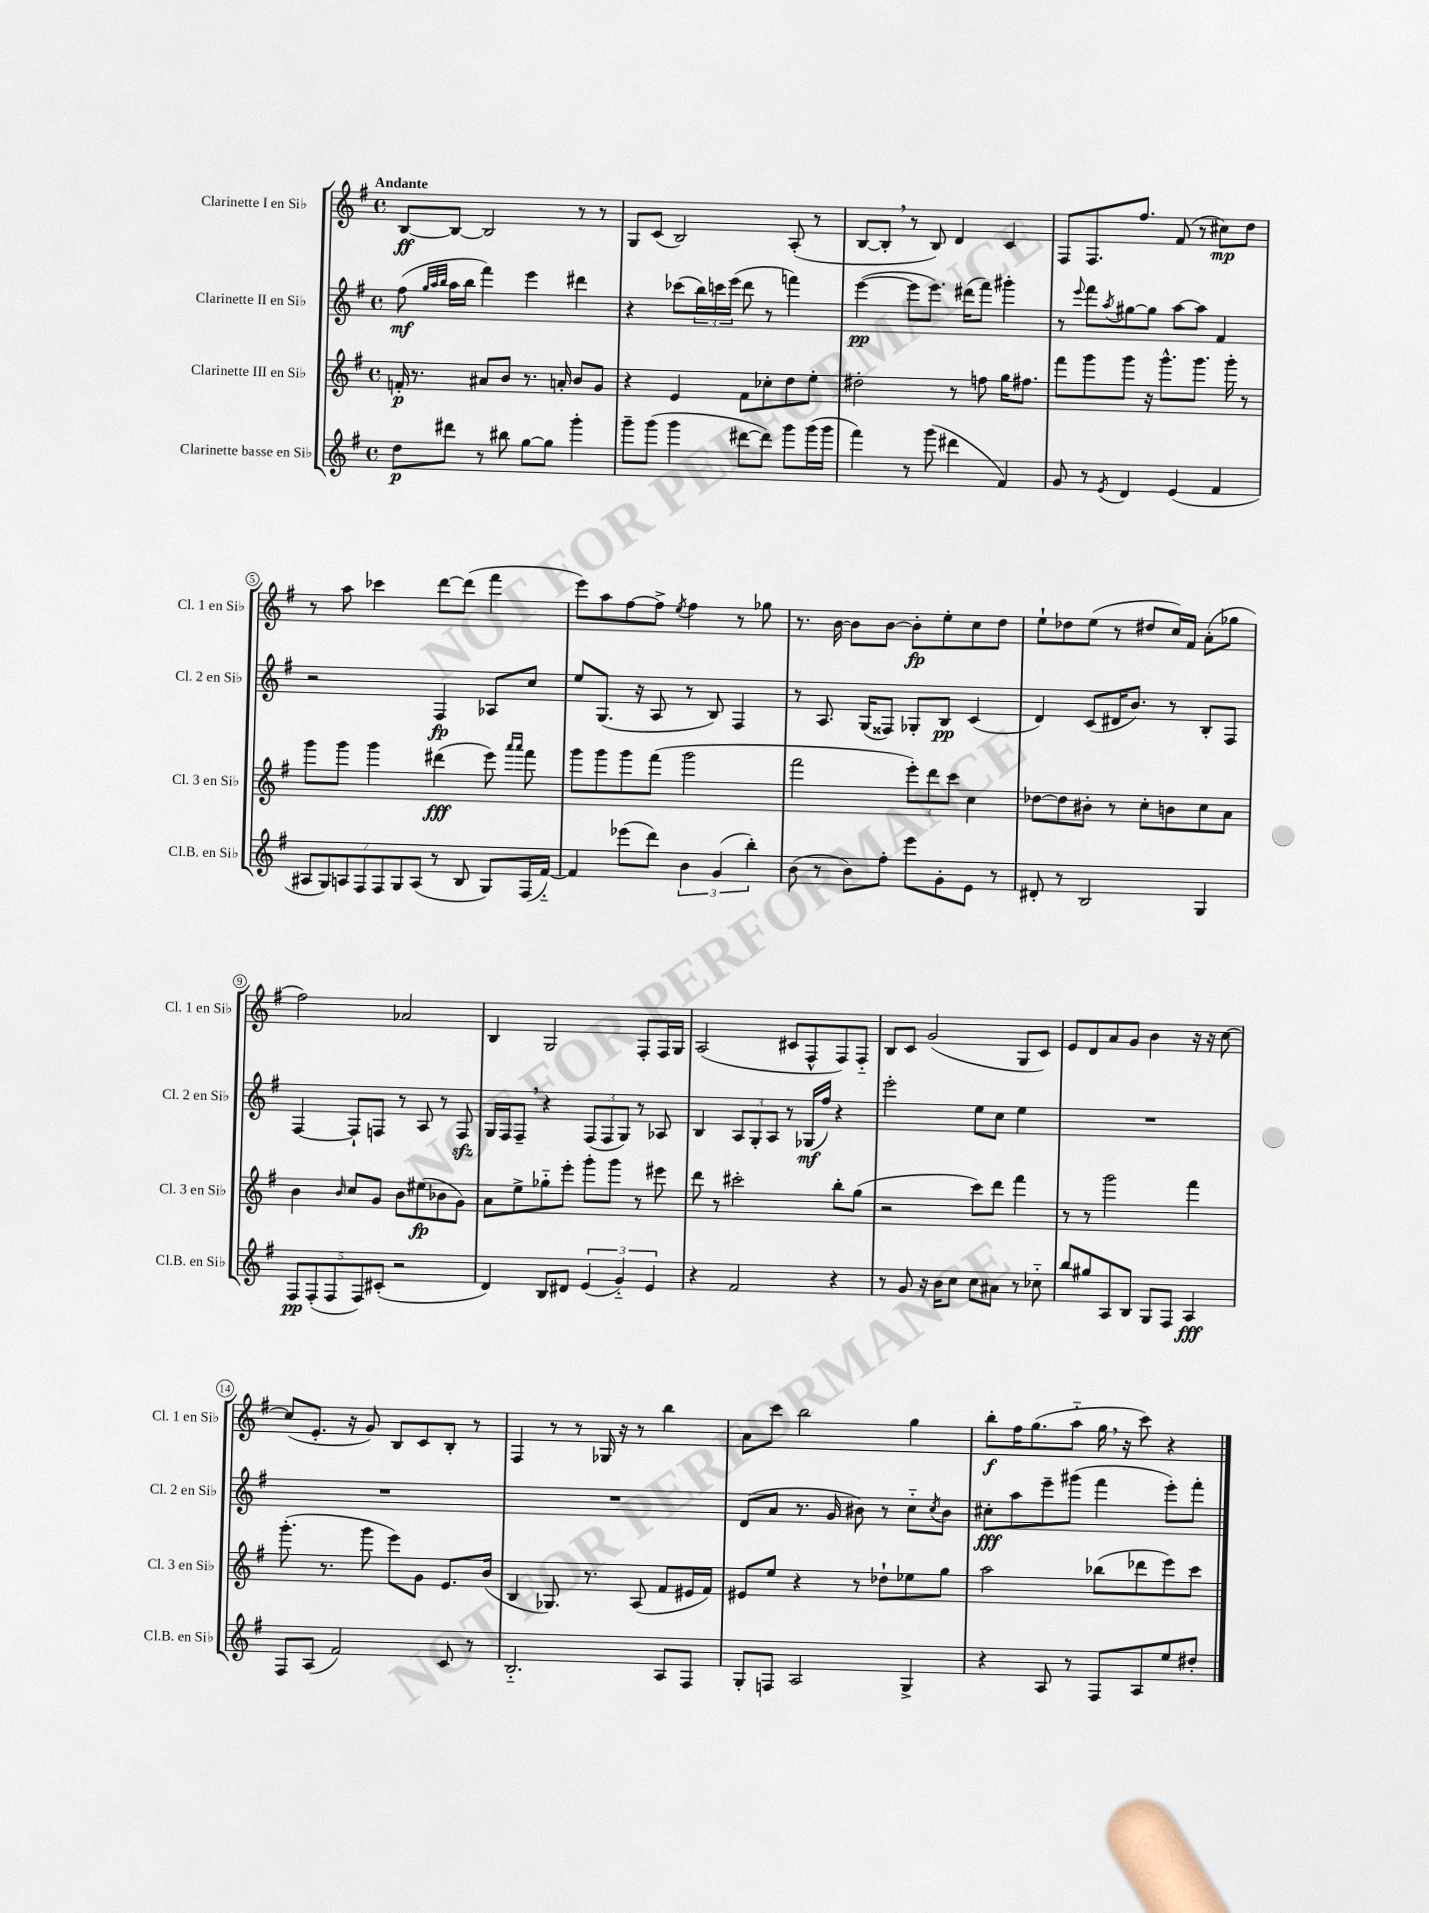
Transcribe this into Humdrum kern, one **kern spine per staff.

**kern	**kern	**kern	**kern
*staff4	*staff3	*staff2	*staff1
*clefG2	*clefG2	*clefG2	*clefG2
*k[f#]	*k[f#]	*k[f#]	*k[f#]
*M4/4	*M4/4	*M4/4	*M4/4
*met(c)	*met(c)	*met(c)	*met(c)
8dd\L	16f'/	(8ff#\	[8B/L
.	8.r	.	.
.	.	32qqgg/LLL	.
.	.	32qqaa/	.
.	.	32qqbb/JJJ	.
8ddd#\J	.	16aa\LL	8B/_J
.	.	16bb\JJ	.
8r	8a#/L	4fff#\)	2B/]
8bb#\	8b/J	.	.
[8gg\L	8.r	4eee\	.
8gg\]J	.	.	.
.	16a'/	.	.
4ggg'\	8b/L	4ddd#\	8r
.	8g/J	.	8r
=	=	=	=
8ggg~\L	4r	4r	8G/L
(8ggg\J	.	.	(8c/J
4ggg\	4e/	(8ccc-\L	2B/)
.	.	24bb\L)	.
.	.	24ccc\	.
.	.	(24eee\JJ	.
[8ddd#\L	8f#\L	8ddd\	.
8ddd#\]J)	8cc-'\	8r	.
8ggg\L	8dd\	4fff\)	(8A'/
(16ggg\L	8ee'\J	.	8r
16ggg\JJ	.	.	.
=	=	=	=
4fff#\)	2dd#'\	([4eee\	[8B/L
.	.	.	8B'/]J
8r	.	8eee\]L	8r
(8ggg\	.	8.eee\J)	8B/)
4ddd#\	8r	.	4d/
.	.	(16ddd#\LK	.
.	8ff\	8fff#\J)	.
4f#/)	16gg\LK	4ggg#'\	4c/
.	8.ff#\J	.	.
=	=	=	=
8g/	8fff#\L	8r	8F#/L
.	.	8qqeee/	.
8r	8ggg\	8fff#\L	8.F#/
8qe/	.	8qaa/	.
4d/	8ggg\J	[8gg#\	.
.	.	.	8.ff#/J
.	16r	8gg#\]J	.
.	8.ggg^^\L	.	.
(4e/	.	[8aa\L	(8f#/
.	8.ggg\J	8aa\]J	8r
4f#/	.	4f#/	8cc#\L)
.	16ggg'\	.	.
.	8r	.	8dd\J
=	=	=	=
14A#/L	8ggg\L	2r	8r
14G/)	.	.	.
.	8ggg\J	.	8aa\
14A/	.	.	.
14F#/	.	.	.
.	4ggg\	.	4ccc-\
14F#/	.	.	.
14G/	.	.	.
(14A/J	.	.	.
8r	(4ddd#\	4F#/	[8ddd\L
8B/	.	.	(8ddd\]J
8G/L)	8eee\)	8A-/L	4fff#\
.	16qqaaa/LL	.	.
.	16qqaaa/JJ	.	.
(16F#/L	8fff#\	8cc/J	.
[16f#'~/JJ)	.	.	.
=	=	=	=
4f#/]	8ggg\L	8ee/L	8eee\L)
.	8ggg\	(8.G/J	8aa\
(8eee-\L	8ggg\	.	[8ff#\
.	.	16r	.
8ddd\J)	(8fff#\J	8A/	8ff#^\]J
.	.	.	8qee/
6b\	2ggg\	8r	4ff#\
.	.	8B/)	.
(6g/	.	.	.
.	.	4F#/	8r
6bb'\)	.	.	.
.	.	.	8gg-\
=	=	=	=
(8b\	2fff#\	8r	8.r
8r	.	8.A/	.
.	.	.	[16b\
8b\L)	.	.	8b\]L
.	.	(16G/LK	.
8ff#'\J	.	8F##/J)	[8b\J
8eee\L	12eee'\L)	8G-'/L	8b'\]L
.	12ddd\	.	.
8g'\	.	8B/J	8ee'\
.	12ccc\J	.	.
8e\J	4cc\	(4c/	8cc\
8r	.	.	8dd\J
=	=	=	=
8d#'/	[8dd-\L	4d/)	8ee`\L
8r	8dd-\]	.	8dd-\
2B/	8b#'\J	(8c/L	(8ee\J
.	8r	16d#/K	8r
.	.	8.b/J)	.
.	8cc'\L	.	8dd#/L
.	8b\	8r	16cc/L)
.	.	.	16f#/JJ
4G/	8cc\	8B'/L	(8a'\L
.	8a\J	8F#/J	8gg-\J
=	=	=	=
10F#/L	4b\	[4F#/	2ff#\)
(10F#'/	.	.	.
10F#/	.	.	.
.	16qqb/	.	.
.	8cc/L	8F#`/]L	.
10F#/)	.	.	.
.	8g/J	8F/J	.
(10c#'/J	.	.	.
2r	8b\L	8r	2a-/
.	(8ee#\	8A/	.
.	8b-\	8r	.
.	8g\J)	8F/	.
=	=	=	=
4d/)	8a\L	16G/LL	4B/
.	.	16F#/J	.
.	8ee^\	8F#~/J	.
8B/L	8gg-'~\	4r	2G/
8d#/J	8eee'\J	.	.
(6e/	8ggg'\L	(12F#/L	.
.	.	12F#/	.
.	8ggg\J	.	.
6g'~/)	.	12G/J)	.
.	8r	8r	8F#'/L
6e/	.	.	.
.	8eee#\	8A-/	16F#/L
.	.	.	16G/JJ
=	=	=	=
4r	8ddd\	4B/	(2A/
.	8r	.	.
2f#/	2ccc#'\	12A/L	.
.	.	12G'/	.
.	.	12A/J	.
.	.	8r	8c#/L
.	.	(16G-/LL	8F#^^/
.	.	16ff#/JJ)	.
4r	8bb'\L	4r	8F#/)
.	(8gg\J	.	8F#'~/J
=	=	=	=
8r	2r	2eee'\	8B/L
8g/	.	.	8c/J
16r	.	.	(2g/
16b\LK	.	.	.
8cc\J	.	.	.
8cc\L	8ccc\L)	8ee\L	.
8a#\J	8ddd\J	8cc\J	.
8r	4fff#\	4ee\	8G/L
8cc-'~\	.	.	8c/J)
=	=	=	=
8bb/L	8r	1r	8e/L
8gg#/	8r	.	8d/
8A/	2ggg\	.	8a/
8B/J	.	.	8g/J
8G/L	.	.	4b\
8F#/J	.	.	.
4A/	4fff#\	.	16r
.	.	.	16r
.	.	.	[8cc\
=	=	=	=
8F#/L	(8.ggg'\	1r	(8cc/]L
(8A/J	.	.	8.e'/J
.	8.r	.	.
2f#/)	.	.	.
.	.	.	16r
.	8ggg\	.	8g/)
.	8eee\L)	.	8B/L
.	8g\J	.	8c/
8c/	8.e/L	.	8B'/J
8r	.	.	8r
.	(16b/Jk	.	.
=	=	=	=
2.B'~/	4B/	1r	4F#/
.	8.G-/)	.	8r
.	.	.	8r
.	8.r	.	.
.	.	.	16G-/
.	.	.	16r
.	(8A/	.	8r
8A/L	8f#/L	.	4bb\
8F#/J	16e#/L	.	.
.	16f#/JJ)	.	.
=	=	=	=
8G'/L	8e#/L	(8d/L	8a\L
8F/J	8ee/J	8a/J	8ccc\J
2A/	4r	8.r	2bb\
.	.	16g/	.
.	8r	8b#\)	.
.	8dd-`\L	8r	.
4G^/	8ee-\	8cc'~\L	4gg\
.	.	8qcc/	.
.	8gg\J	8b#\J	.
=	=	=	=
4r	2aa\	8cc#'\L	8bb'\L
.	.	8aa\	16ff#\K
.	.	.	(8.gg\
8A/	.	8eee~\	.
8r	.	(8ggg#\J	8aa'~\J
8F#/L	(8bb-\L	4fff#\	16gg\
.	.	.	16r
8A/	8ddd-\	.	8ccc\)
8ee/	8eee\)	8eee'\L)	4r
8dd#'/J	8ccc\J	8fff#'\J	.
==	==	==	==
*-	*-	*-	*-
